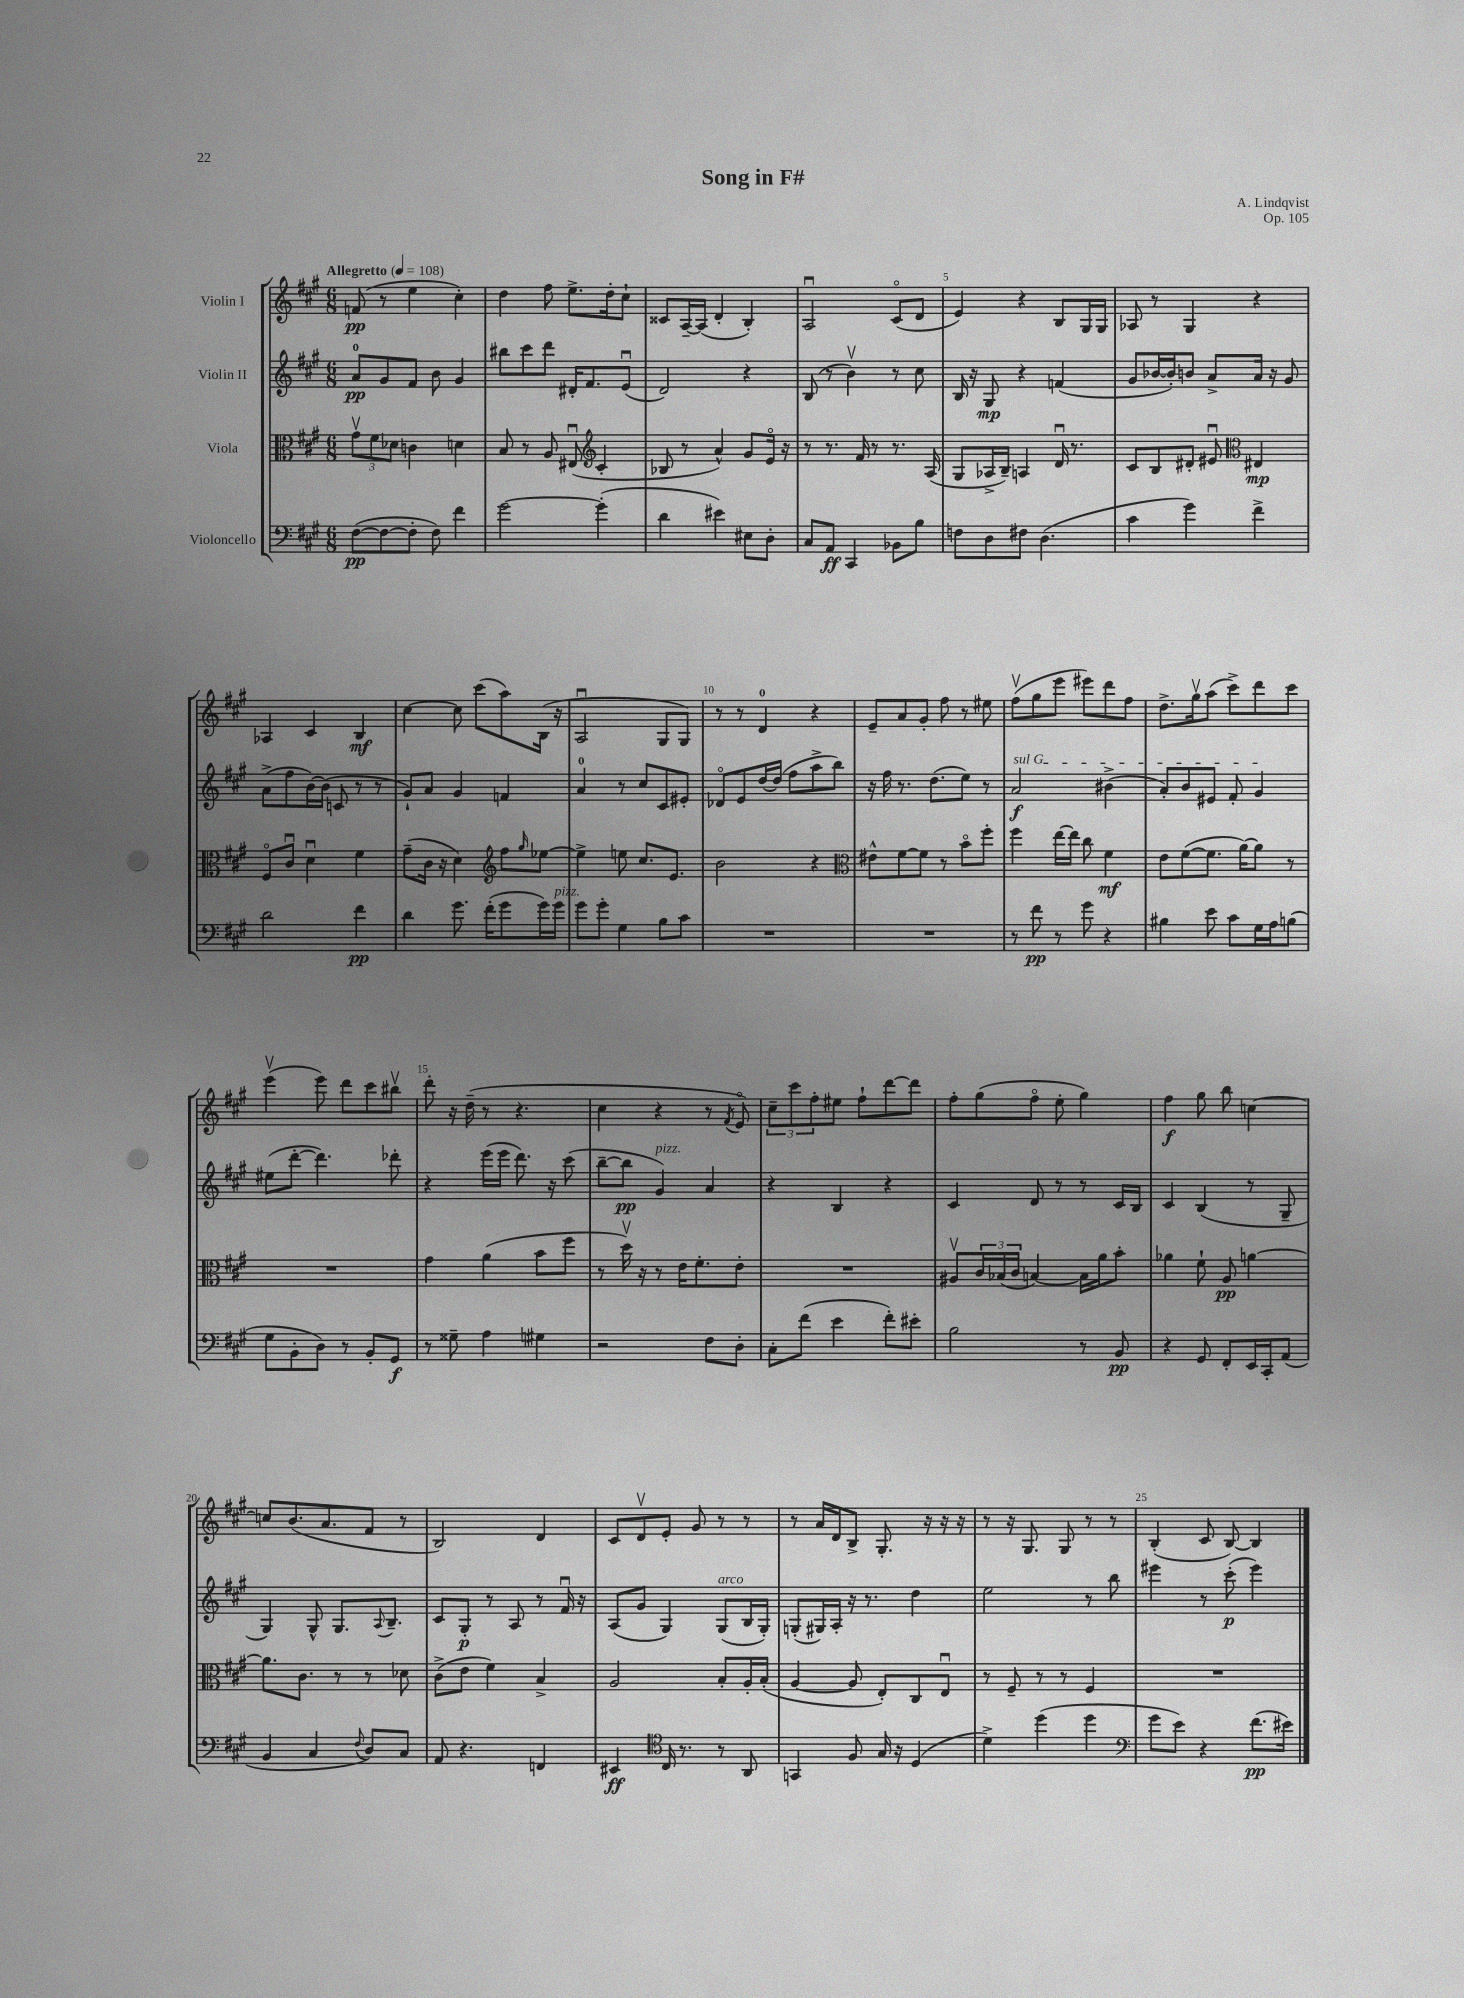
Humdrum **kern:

**kern	**dynam	**kern	**dynam	**kern	**dynam	**kern	**dynam
*part4	*part4	*part3	*part3	*part2	*part2	*part1	*part1
*staff4	*staff4	*staff3	*staff3	*staff2	*staff2	*staff1	*staff1
*I"Violoncello	*	*I"Viola	*	*I"Violin II	*	*I"Violin I	*
*clefF4	*	*clefC3	*	*clefG2	*	*clefG2	*
*k[f#c#g#]	*	*k[f#c#g#]	*	*k[f#c#g#]	*	*k[f#c#g#]	*
*M6/8	*	*M6/8	*	*M6/8	*	*M6/8	*
*MM108	*	*MM108	*	*MM108	*	*MM108	*
=1	=1	=1	=1	=1	=1	=1	=1
!	!	!	!	!	!	!LO:TX:a:B:t=Allegretto	!
([8F#\L	pp	12g#v\L	.	8a/L	pp	(8fn/	pp
.	.	12f#\	.	.	.	.	.
8F#\_	.	.	.	8g#/	.	8r	.
.	.	12d-X\J	.	.	.	.	.
8F#'\J]	.	4cn\	.	8f#/J	.	4ee\	.
8F#\)	.	.	.	8b\	.	.	.
4f#\	.	4dn\	.	4g#/	.	4cc#'\)	.
=2	=2	=2	=2	=2	=2	=2	=2
[2g#\	.	8B/	.	8bb#X\L	.	4dd\	.
.	.	8r	.	8ccc#\	.	.	.
.	.	8A/	.	8ddd\J	.	8ff#\	.
.	.	(8E#Xu/	.	16d#X'/KL	.	8.ee^\L	.
.	.	.	.	8.f#/	.	.	.
*	*	*clefG2	*	*	*	*	*
(4g#'\]	.	4c#'/	.	.	.	.	.
.	.	.	.	.	.	16dd'\k	.
.	.	.	.	(8eu/J	.	8cc#`\J	.
=3	=3	=3	=3	=3	=3	=3	=3
4d\	.	8B-X/	.	2d/)	.	8c##X/L	.
.	.	8r	.	.	.	[16A~/L	.
.	.	.	.	.	.	(16A/JJ]	.
4e#X\)	.	4a^^/)	.	.	.	4d'/	.
8E#X\L	.	8g#/L	.	4r	.	4B'/)	.
8D'\J	.	16e/Jk	.	.	.	.	.
.	.	16r	.	.	.	.	.
=4	=4	=4	=4	=4	=4	=4	=4
8C#/L	.	8r	.	(8B/	.	2Au/	.
8AA/J	ff	8.r	.	8r	.	.	.
4CC#/	.	.	.	4bv\)	.	.	.
.	.	16f#/	.	.	.	.	.
.	.	8r	.	.	.	.	.
8BB-X\L	.	8.r	.	8r	.	(8c#/L	.
8B\J	.	.	.	8cc#\	.	8d/J	.
.	.	(16A/	.	.	.	.	.
=5	=5	=5	=5	=5	=5	=5	=5
8Fn\L	.	8G#/L	.	16B/	.	4e/)	.
.	.	.	.	16r	.	.	.
8D\	.	16A-X^/L	.	8G#/	mp	.	.
.	.	16B~/JJ)	.	.	.	.	.
8F#X\J	.	4An/	.	4r	.	4r	.
(4.D\	.	.	.	.	.	.	.
.	.	16du/	.	(4fn/	.	8B/L	.
.	.	8.r	.	.	.	.	.
.	.	.	.	.	.	16G#/L	.
.	.	.	.	.	.	16G#/JJ	.
=6	=6	=6	=6	=6	=6	=6	=6
4c#\	.	8c#/L	.	8g#/L	.	8A-X/	.
.	.	8B/	.	[16b-X/L	.	8r	.
.	.	.	.	16b-'/J])	.	.	.
4g#\)	.	8d#X'/J	.	8bn/J	.	4G#/	.
.	.	8e#Xu/	.	8a^/L	.	.	.
*	*	*clefC3	*	*	*	*	*
4f#^\	.	4E#X/	mp	16a/Jk	.	4r	.
.	.	.	.	16r	.	.	.
.	.	.	.	8g#/	.	.	.
!!LO:LB:g=z
=7	=7	=7	=7	=7	=7	=7	=7
2d\	.	8F#/L	.	(8a^\L	.	4A-X/	.
.	.	8c#u/J	.	8ff#\	.	.	.
.	.	4du\	.	[16b\L)	.	4c#/	.
.	.	.	.	(16b\JJ]	.	.	.
.	.	.	.	8cn/	.	.	.
4f#\	pp	4f#\	.	8r	.	4B/	mf
.	.	.	.	8r	.	.	.
=8	=8	=8	=8	=8	=8	=8	=8
4d\	.	(8g#~\L	.	8g#`/L)	.	[4cc#\	.
.	.	16c#\Jk	.	8a/J	.	.	.
.	.	16r	.	.	.	.	.
8.g#\	.	4d\)	.	4g#/	.	8cc#\]	.
.	.	.	.	.	.	(8ccc#\L	.
(16f#'\KL	.	.	.	.	.	.	.
*	*	*clefG2	*	*	*	*	*
8g#\	.	8ff#\L	.	4fn/	.	8aa\)	.
.	.	16qqgg#/	.	.	.	.	.
16g#\L)	.	[8ee-X\J	.	.	.	(16B\Jk	.
!LO:TX:a:i:t=pizz.	!	!	!	!	!	!	!
16g#\JJ	.	.	.	.	.	16r	.
=9	=9	=9	=9	=9	=9	=9	=9
8g#\L	.	4ee-^\]	.	4a/	.	2Au/	.
8g#'\J	.	.	.	.	.	.	.
4G#\	.	8een\	.	8r	.	.	.
.	.	8.cc#/L	.	8cc#/L	.	.	.
8B\L	.	.	.	8c#/	.	8G#/L	.
.	.	8.e/J	.	.	.	.	.
8c#\J	.	.	.	8e#X'/J	.	8G#/J)	.
=10	=10	=10	=10	=10	=10	=10	=10
2.r	.	2b\	.	8d-X/L	.	8r	.
.	.	.	.	8e/	.	8r	.
.	.	.	.	[16dd/L	.	4d/	.
.	.	.	.	(16dd/JJ]	.	.	.
.	.	.	.	8ff#\L	.	.	.
.	.	4r	.	8aa^\	.	4r	.
.	.	.	.	8bb\J)	.	.	.
=11	=11	=11	=11	=11	=11	=11	=11
*	*	*clefC3	*	*	*	*	*
2.r	.	8e#X^^\L	.	16r	.	8e~/L	.
.	.	.	.	16ff#\	.	.	.
.	.	[8f#\	.	8.r	.	8a/	.
.	.	8f#\J]	.	.	.	8g#'/J	.
.	.	.	.	(8.dd\L	.	.	.
.	.	8r	.	.	.	8ff#\	.
.	.	8b\L	.	8ee\J)	.	8r	.
.	.	8ff#'\J	.	8r	.	8ee#X\	.
=12	=12	=12	=12	=12	=12	=12	=12
!	!	!	!	!LO:TX:a:i:t=sul G	!	!	!
8r	.	4ff#\	.	2a/	f	(8ff#v\L	.
8f#\	pp	.	.	.	.	8gg#\	.
8r	.	[16ee\LL	.	.	.	8eee\J	.
.	.	16ee\JJ]	.	.	.	.	.
8g#\	.	8cc#\	.	.	.	8eee#X\L)	.
4r	.	4f#\	mf	(4b#X^\	.	8ddd\	.
.	.	.	.	.	.	8ff#\J	.
=13	=13	=13	=13	=13	=13	=13	=13
4B#X\	.	8e\L	.	8a'/L)	.	8.dd^\L	.
.	.	([8f#\	.	8b/	.	.	.
.	.	.	.	.	.	16gg#v\k	.
8e\	.	8.f#\J]	.	8e#X/J	.	(8aa\J	.
8c#\L	.	.	.	8f#'/	.	8ccc#^\L)	.
.	.	[16a\KL)	.	.	.	.	.
16G#\L	.	8a\J]	.	4g#/	.	8ddd\	.
16A\J	.	.	.	.	.	.	.
(8Bn\J	.	8r	.	.	.	8ccc#\J	.
!!LO:LB:g=z
=14	=14	=14	=14	=14	=14	=14	=14
8G#\L	.	2.r	.	(8ee#X\L	.	(4eeev\	.
8BB'\	.	.	.	[8ddd'\J	.	.	.
8D\J)	.	.	.	4.ddd\])	.	8eee\)	.
8r	.	.	.	.	.	8ddd\L	.
8BB'/L	.	.	.	.	.	8ccc#\	.
8GG#/J	f	.	.	8ddd-X'\	.	8bb#Xv\J	.
=15	=15	=15	=15	=15	=15	=15	=15
8r	.	4g#\	.	4r	.	8ddd'\	.
8G##X~\	.	.	.	.	.	16r	.
.	.	.	.	.	.	(16dd~\	.
4A\	.	(4a\	.	(16eee\LL	.	8r	.
.	.	.	.	16eee\JJ	.	.	.
.	.	.	.	8.ddd\)	.	4.r	.
4G#X\	.	8b\L	.	.	.	.	.
.	.	.	.	16r	.	.	.
.	.	8ff#\J	.	(8ccc#\	.	.	.
=16	=16	=16	=16	=16	=16	=16	=16
2r	.	8r	.	[8bb~\L	.	4cc#\	.
.	.	16ddv\)	.	8bb\J]	pp	.	.
.	.	16r	.	.	.	.	.
!	!	!	!	!LO:TX:a:i:t=pizz.	!	!	!
.	.	8r	.	4g#/)	.	4r	.
.	.	16e\KL	.	.	.	.	.
.	.	8.f#'\	.	.	.	.	.
8F#\L	.	.	.	4a/	.	8r	.
.	.	.	.	.	.	8qf#/	.
8D'\J	.	8e'\J	.	.	.	8e/)	.
=17	=17	=17	=17	=17	=17	=17	=17
8C#'\L	.	2.r	.	4r	.	12cc#~\L	.
.	.	.	.	.	.	12ccc#\	.
(8f#\J	.	.	.	.	.	.	.
.	.	.	.	.	.	12ff#'\	.
4e\	.	.	.	4B/	.	8ee#X\J	.
.	.	.	.	.	.	8ff#`\L	.
8f#'\L)	.	.	.	4r	.	[8ddd\	.
8e#X'\J	.	.	.	.	.	8ddd\J]	.
=18	=18	=18	=18	=18	=18	=18	=18
2B\	.	8A#Xv/L	.	4c#/	.	8ff#'\L	.
.	.	24c#/L	.	.	.	(8gg#\	.
.	.	(24B-X/	.	.	.	.	.
.	.	24c#/JJ	.	.	.	.	.
.	.	[4Bn/)	.	8d/	.	8ff#\J	.
.	.	.	.	8r	.	8ee'\	.
8r	.	16B\LL]	.	8r	.	4gg#\)	.
.	.	16a\J	.	.	.	.	.
8BB/	pp	8b'\J	.	16c#/LL	.	.	.
.	.	.	.	16B/JJ	.	.	.
=19	=19	=19	=19	=19	=19	=19	=19
4r	.	4a-X\	.	4c#/	.	4ff#\	f
8GG#/	.	8f#`\	.	(4B/	.	8gg#\	.
8FF#'/L	.	8A/	pp	.	.	8bb\	.
16EE/L	.	[4an\	.	8r	.	[4ccn\	.
16CC#'/J	.	.	.	.	.	.	.
(8AA/J	.	.	.	8G#~/	.	.	.
!!LO:LB:g=z
=20	=20	=20	=20	=20	=20	=20	=20
4BB/	.	8.a\L]	.	4G#/)	.	8ccn/L]	.
.	.	.	.	.	.	(8.b/	.
.	.	8.c#\J	.	.	.	.	.
4C#/	.	.	.	8G#^^/	.	.	.
.	.	.	.	.	.	8.a/	.
.	.	8r	.	8.G#/L	.	.	.
8qqF#/	.	.	.	.	.	.	.
8D/L)	.	8r	.	.	.	8f#/J	.
.	.	.	.	8qqA/	.	.	.
.	.	.	.	8.B~/J	.	.	.
8C#/J	.	8d-X\	.	.	.	8r	.
=21	=21	=21	=21	=21	=21	=21	=21
8AA/	.	(8c#^\L	.	8c#/L	.	2B/)	.
4.r	.	8e\J	.	8G#'/J	p	.	.
.	.	4f#\)	.	8r	.	.	.
.	.	.	.	8A/	.	.	.
4FFn/	.	4B^/	.	8r	.	4d/	.
.	.	.	.	16f#u/	.	.	.
.	.	.	.	16r	.	.	.
=22	=22	=22	=22	=22	=22	=22	=22
4EE#X/	ff	2A/	.	(8A/L	.	8c#/L	.
.	.	.	.	8g#/J	.	8dv/	.
*clefC4	*	*	*	*	*	*	*
16C#/	.	.	.	4G#/)	.	8e'/J	.
8.r	.	.	.	.	.	.	.
.	.	.	.	.	.	8g#/	.
!	!	!	!	!LO:TX:a:i:t=arco	!	!	!
8r	.	8B'/L	.	(8G#/L	.	8r	.
8AA/	.	16A'/L	.	16B/L	.	8r	.
.	.	(16B'/JJ	.	16G#'/JJ)	.	.	.
=23	=23	=23	=23	=23	=23	=23	=23
4GGn/	.	[4A/	.	(8Gn'/L	.	8r	.
.	.	.	.	16G#X/L)	.	16a/LL	.
.	.	.	.	16A'/JJ	.	16d/J	.
8F#/	.	8A/]	.	16r	.	8B^/J	.
.	.	.	.	8.r	.	.	.
16G#/	.	8E'/L)	.	.	.	8.G#'/	.
16r	.	.	.	.	.	.	.
(4D/	.	8C#/	.	4dd\	.	.	.
.	.	.	.	.	.	16r	.
.	.	8Eu/J	.	.	.	16r	.
.	.	.	.	.	.	16r	.
=24	=24	=24	=24	=24	=24	=24	=24
4d^\)	.	8r	.	2ee\	.	8r	.
.	.	8F#~/	.	.	.	16r	.
.	.	.	.	.	.	8.G#/	.
(4dd\	.	8r	.	.	.	.	.
.	.	8r	.	.	.	8G#/	.
4dd\	.	4F#/	.	8r	.	8r	.
.	.	.	.	8bb\	.	8r	.
=25	=25	=25	=25	=25	=25	=25	=25
*clefF4	*	*	*	*	*	*	*
8g#\L	.	2.r	.	4eee#X\	.	(4B'/	.
8e\J)	.	.	.	.	.	.	.
4r	.	.	.	8r	.	8c#/	.
.	.	.	.	(8ccc#'\	p	[8B/)	.
(8.f#\L	pp	.	.	4eee#\)	.	4B/]	.
16e#X\Jk)	.	.	.	.	.	.	.
==	==	==	==	==	==	==	==
*-	*-	*-	*-	*-	*-	*-	*-
